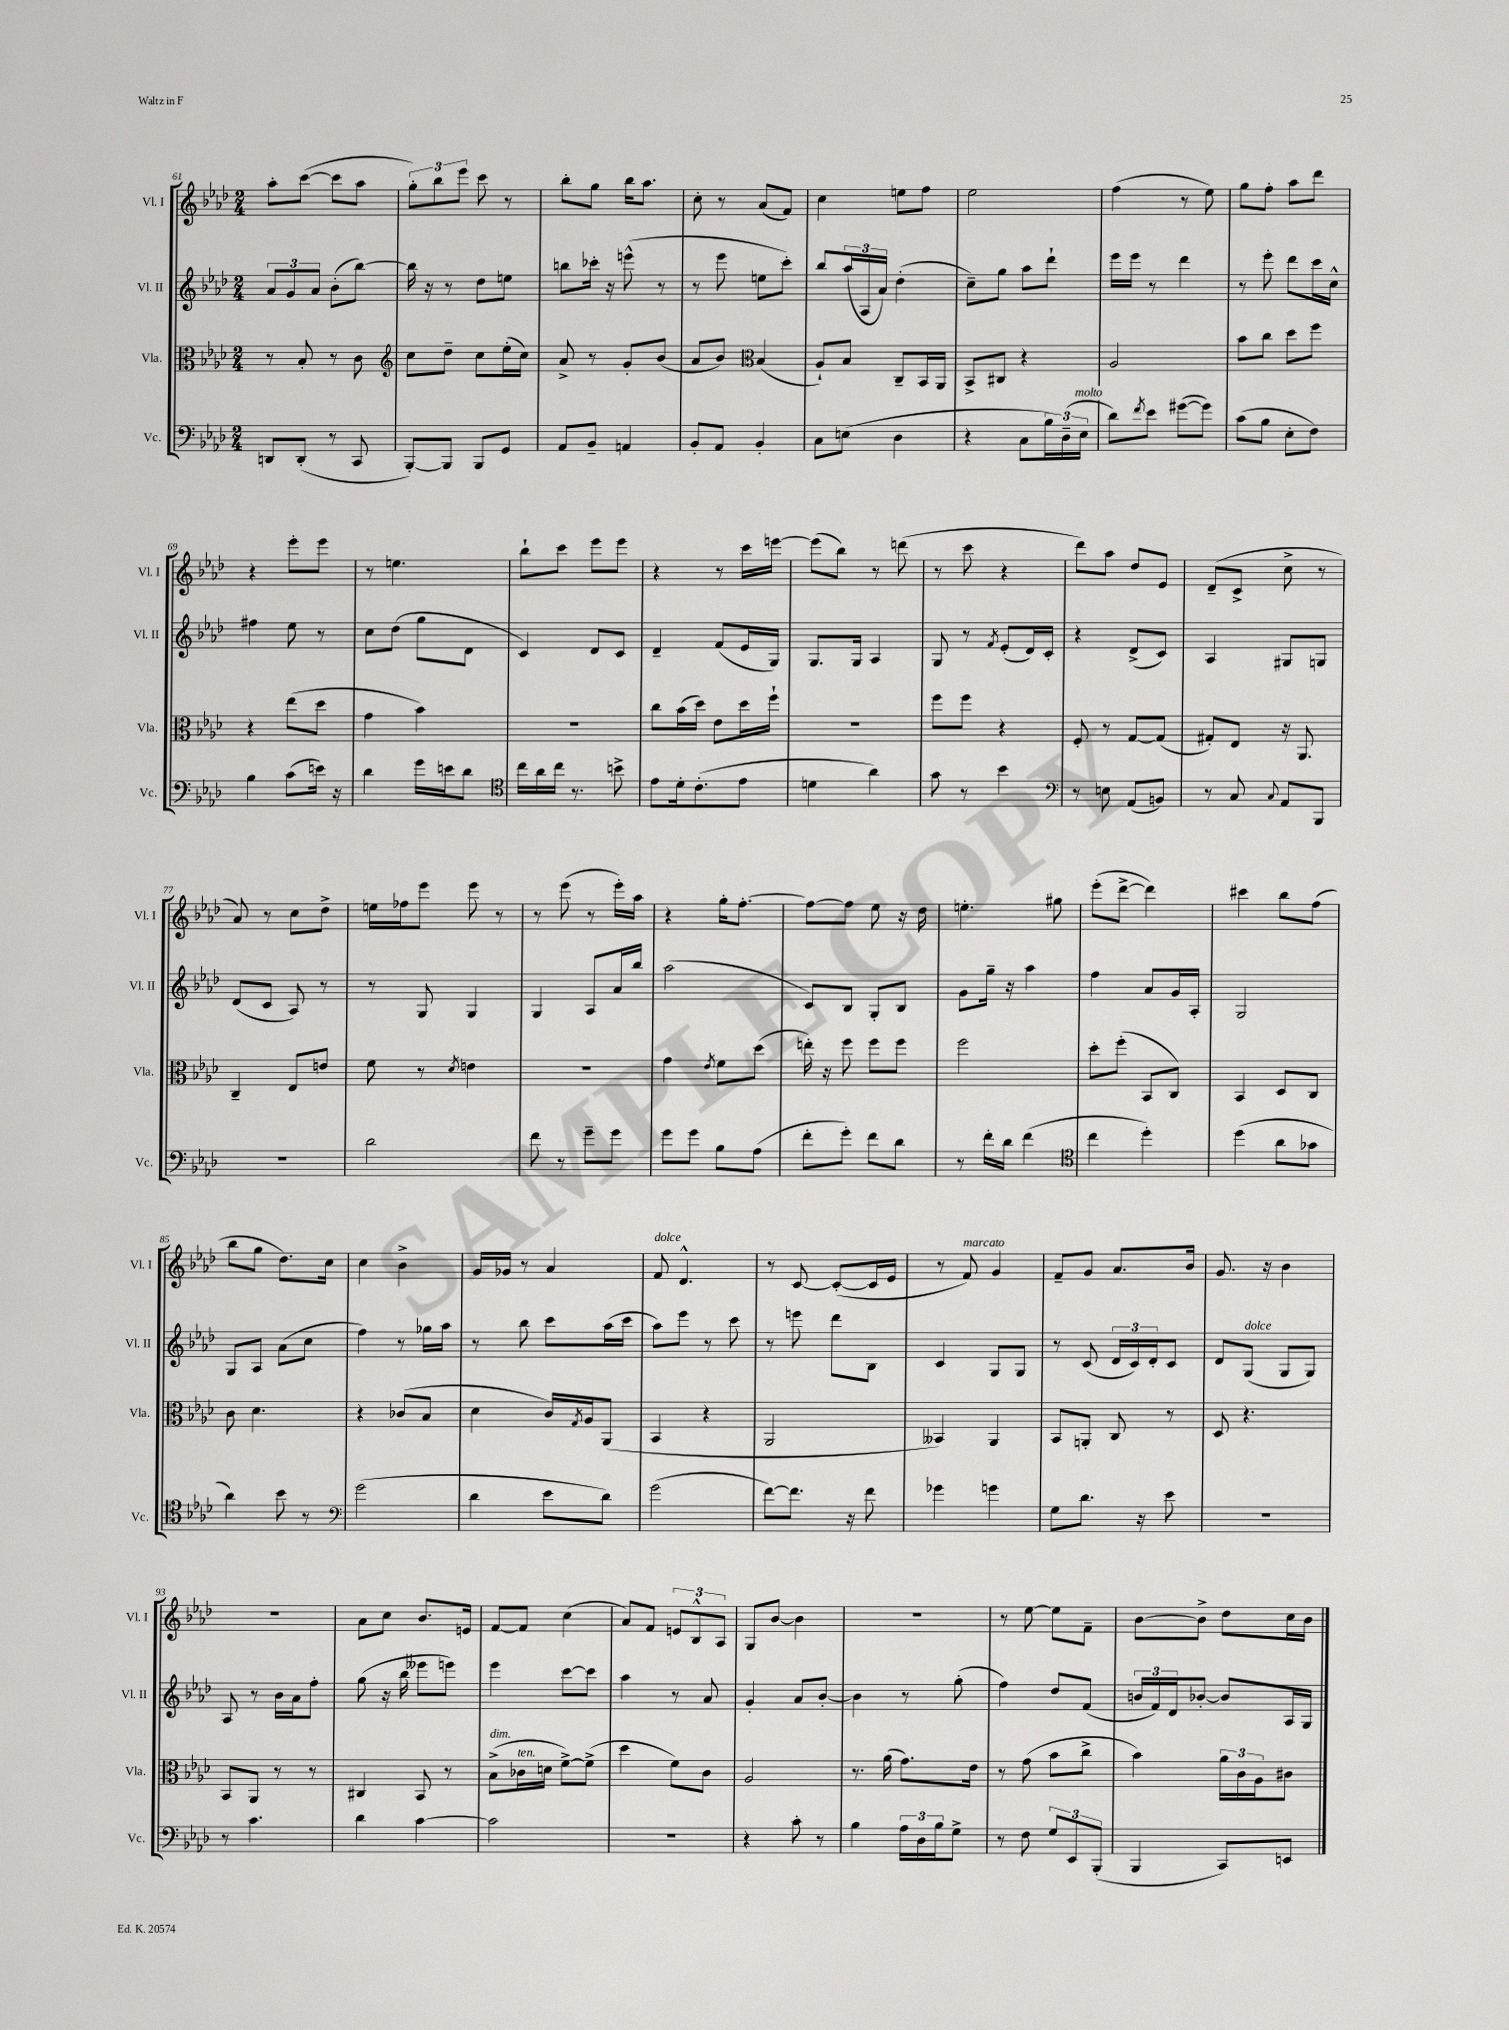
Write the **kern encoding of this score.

**kern	**kern	**kern	**kern
*staff4	*staff3	*staff2	*staff1
*clefF4	*clefC3	*clefG2	*clefG2
*k[b-e-a-d-]	*k[b-e-a-d-]	*k[b-e-a-d-]	*k[b-e-a-d-]
*M2/4	*M2/4	*M2/4	*M2/4
8DD	8r	12a-	8aa-'
.	.	12g	.
(8DD'	8B-'	.	([8ccc
.	.	12a-	.
8r	8r	(8b-'	8ccc]
8CC	8c	[8bb-)	8aa-
=	=	=	=
*	*clefG2	*	*
[8BBB-')	8cc	16bb-]	12gg')
.	.	16r	.
.	.	.	12bb-
8BBB-]	8dd-~	8r	.
.	.	.	12eee-
8BBB-	8cc	8dd-	8ccc
8GG	(16ee-'	8ee	8r
.	16cc)	.	.
=	=	=	=
8AA-	8a-^	8bb	8bb-'
8BB-~	8r	16ccc-'	8gg
.	.	16r	.
4AA	8g'	(8eee^^	16bb-
.	.	.	8.aa-
.	(8b-	8r	.
=	=	=	=
8BB-'	8a-	8r	8cc'
8AA-	8b-)	8eee-	8r
*	*clefC3	*	*
4BB-'	(4B-	8ee	(8a-
.	.	8ccc')	8f)
=	=	=	=
8C	8A-`)	8bb-	4cc
(8E	8B-	(24aa-	.
.	.	24A-	.
.	.	24a-)	.
4D-	8C~	(4dd-'	8ee
.	16BB-	.	8ff
.	16AA-	.	.
=	=	=	=
4r	8BB-^	8cc~)	2ee-
.	8C#	8gg	.
8C	4r	8aa-	.
24B-)	.	8ddd-`	.
(24D-~	.	.	.
24E-	.	.	.
=	=	=	=
8d-)	2A-	16eee-	(4ff
.	.	16eee-	.
8qf	.	.	.
8e-	.	8r	.
([8g#	.	4ddd-	8r
8g#])	.	.	8ee-)
=	=	=	=
(8c	8b-	8r	8gg
8B-	8cc	8eee-'	8ff'
8E-'	8dd-	8ddd-	8aa-
8F)	8ff	16ccc	8ddd-
.	.	16cc^^	.
=	=	=	=
4B-	4r	4ff#	4r
(8c	(8ee-	8ee-	8eee-'
16e)	8dd-	8r	8eee-
16r	.	.	.
=	=	=	=
4d-	4g	8cc	8r
.	.	(8dd-	4.ee
16g	4b-)	8gg	.
16e	.	.	.
8d-	.	8d-	.
=	=	=	=
*clefC4	*	*	*
16cc	2r	4c)	8bb-`
16a-	.	.	.
16cc	.	.	8ccc
8.r	.	.	.
.	.	8d-	8eee-
8b^	.	8c	8eee-
=	=	=	=
8e-	8cc	4d-~	4r
16d-'	(16b-	.	.
(8.c'	16dd-)	.	.
.	8e-	(8f	8r
8e-	16dd-	16e-	16ccc
.	16ff`	16G)	[16eee
=	=	=	=
4d	2r	8.G	(8eee]
.	.	.	8bb-)
.	.	16G	.
4a-)	.	4A-	8r
.	.	.	(8ddd
=	=	=	=
8g	8ff	8G	8r
8r	8ff	8r	8ccc
.	.	8qf	.
4b-	4r	(8e-'	4r
.	.	16d-)	.
.	.	16c'	.
=	=	=	=
*clefF4	*	*	*
8r	8F'	4r	8ddd-)
8E	8r	.	8aa-
(8AA-	[8G	(8d-^	8dd-
8BB)	(8G]	8c)	8e-
=	=	=	=
8r	8G#')	4A-	(8d-~
8C	8E-	.	8c^
8qqC	.	.	.
8AA-	16r	8G#	8cc^
.	8.AA-	.	.
8BBB-	.	8G	8r
=	=	=	=
2r	4C~	(8d-	8a-)
.	.	8c	8r
.	8E-	8A-)	8cc
.	8e	8r	8dd-^
=	=	=	=
2d-	8f	8r	16ee
.	.	.	16ff-
.	8r	8G	8eee-
.	8qd-	.	.
.	4e	4G	8eee-
.	.	.	8r
=	=	=	=
8f	2r	4G	8r
8r	.	.	(8eee-
8g~	.	8A-	8r
8g	.	16a-	16eee-')
.	.	16bb-	16aa-
=	=	=	=
8g	4g	(2aa-	4r
8g	.	.	.
.	8qe-	.	.
8B-	8f	.	16gg'
.	.	.	[8.ff'
(8A-	(8dd-	.	.
=	=	=	=
8f'	16ee')	8c)	8ff_
.	16r	.	.
8g')	8ff	8B-	8ff]
8f	8ff	8G'	8ee-
8d-	8ff	8B-	16r
.	.	.	16dd-
=	=	=	=
8r	2ff	8g	4.ee'
16f'	.	16gg~	.
16d-	.	16r	.
(4f	.	4aa-	.
.	.	.	8gg#
=	=	=	=
*clefC4	*	*	*
4cc	8dd-'	4ff	(8eee-'
.	(8ff'	.	[8ddd-^
4dd-')	8BB-	8a-	4ddd-])
.	8C)	16g	.
.	.	16A-'	.
=	=	=	=
(4dd-	4BB-	2G	4ccc#
8a-	8D-	.	8bb-
8g-	8C	.	(8ff
=	=	=	=
4a-)	8c	8G	8bb-
.	4.d-	8A-	8gg
8b-	.	(8a-	8.dd-)
8r	.	8cc	.
.	.	.	16cc
=	=	=	=
*clefF4	*	*	*
(2g	4r	4ff)	4cc
.	(8c-	8r	4b-^
.	8B-	16gg-	.
.	.	16aa-	.
=	=	=	=
4d-	4d-	8r	16g
.	.	.	16g-
.	.	8bb-	8r
8e-	16c)	8ccc	4a-
.	8qG	.	.
.	16A-	.	.
8d-)	(8AA-	(16aa-	.
.	.	16ccc	.
=	=	=	=
(2g	4BB-	8aa-)	8f
.	.	8eee-	4.d-^^
.	4r	8r	.
.	.	8ccc	.
=	=	=	=
[8f)	2AA-	8r	8r
8.f]	.	8eee	[8c
.	.	8ddd-	(8c'_
16r	.	.	.
8f	.	8B-	16c]
.	.	.	16e-
=	=	=	=
4g-	4BB--)	4c	8r
.	.	.	8f)
4g	4AA-	8G	4g
.	.	8G	.
=	=	=	=
8G	8BB-	8r	8f~
8.d-	8AA'	(8c	8g
.	8C	24d-	8.a-
.	.	24c)	.
16r	.	.	.
.	.	24d-'	.
8e-	8r	8c	.
.	.	.	16b-
=	=	=	=
2r	8D-	8d-	8.g
.	4.r	(8G	.
.	.	.	16r
.	.	8G	4b-
.	.	8G)	.
=	=	=	=
8r	8BB-	8A-	2r
4.c	8AA-	8r	.
.	8r	16b-	.
.	.	16a-	.
.	8r	8ff'	.
=	=	=	=
4d-	4C#	(8gg	8a-
.	.	16r	8cc
.	.	16bb-	.
[4c	8BB-	8eee--	8.b-
.	8r	8eee)	.
.	.	.	16e
=	=	=	=
2c]	(8B-^	4eee-	[8f
.	16c-	.	8f]
.	16d	.	.
.	[8f^)	[8ccc	(4cc
.	(8f^]	8ccc]	.
=	=	=	=
2r	4dd-	4aa-	8a-)
.	.	.	8f
.	8f)	8r	12e
.	.	.	12B-^^
.	8c	8a-	.
.	.	.	12A-
=	=	=	=
4r	2A-	4g'	8G
.	.	.	[8b-
8c'	.	8a-	4b-]
8r	.	[8b-'	.
=	=	=	=
4B-	8.r	4b-]	2r
.	(16a-	.	.
24A-	8.g)	8r	.
24D-	.	.	.
24B-	.	.	.
8G^	.	(8gg'	.
.	16e-	.	.
=	=	=	=
8r	8r	4ff)	8r
8F	(8g	.	[8ee-
12G	8b-	8dd-	8ee-]
12EE-	.	.	.
.	8cc^	(8f	8f~
(12BBB-'	.	.	.
=	=	=	=
4BBB-	4b-)	24b	[8b-
.	.	24f)	.
.	.	24d-	.
.	.	[8b-'	8b-^]
8CC)	24a-	8b-]	8dd-
.	24c	.	.
.	24A-	.	.
8EE	8c#	16A-	16cc
.	.	16G	16b-
==	==	==	==
*-	*-	*-	*-
